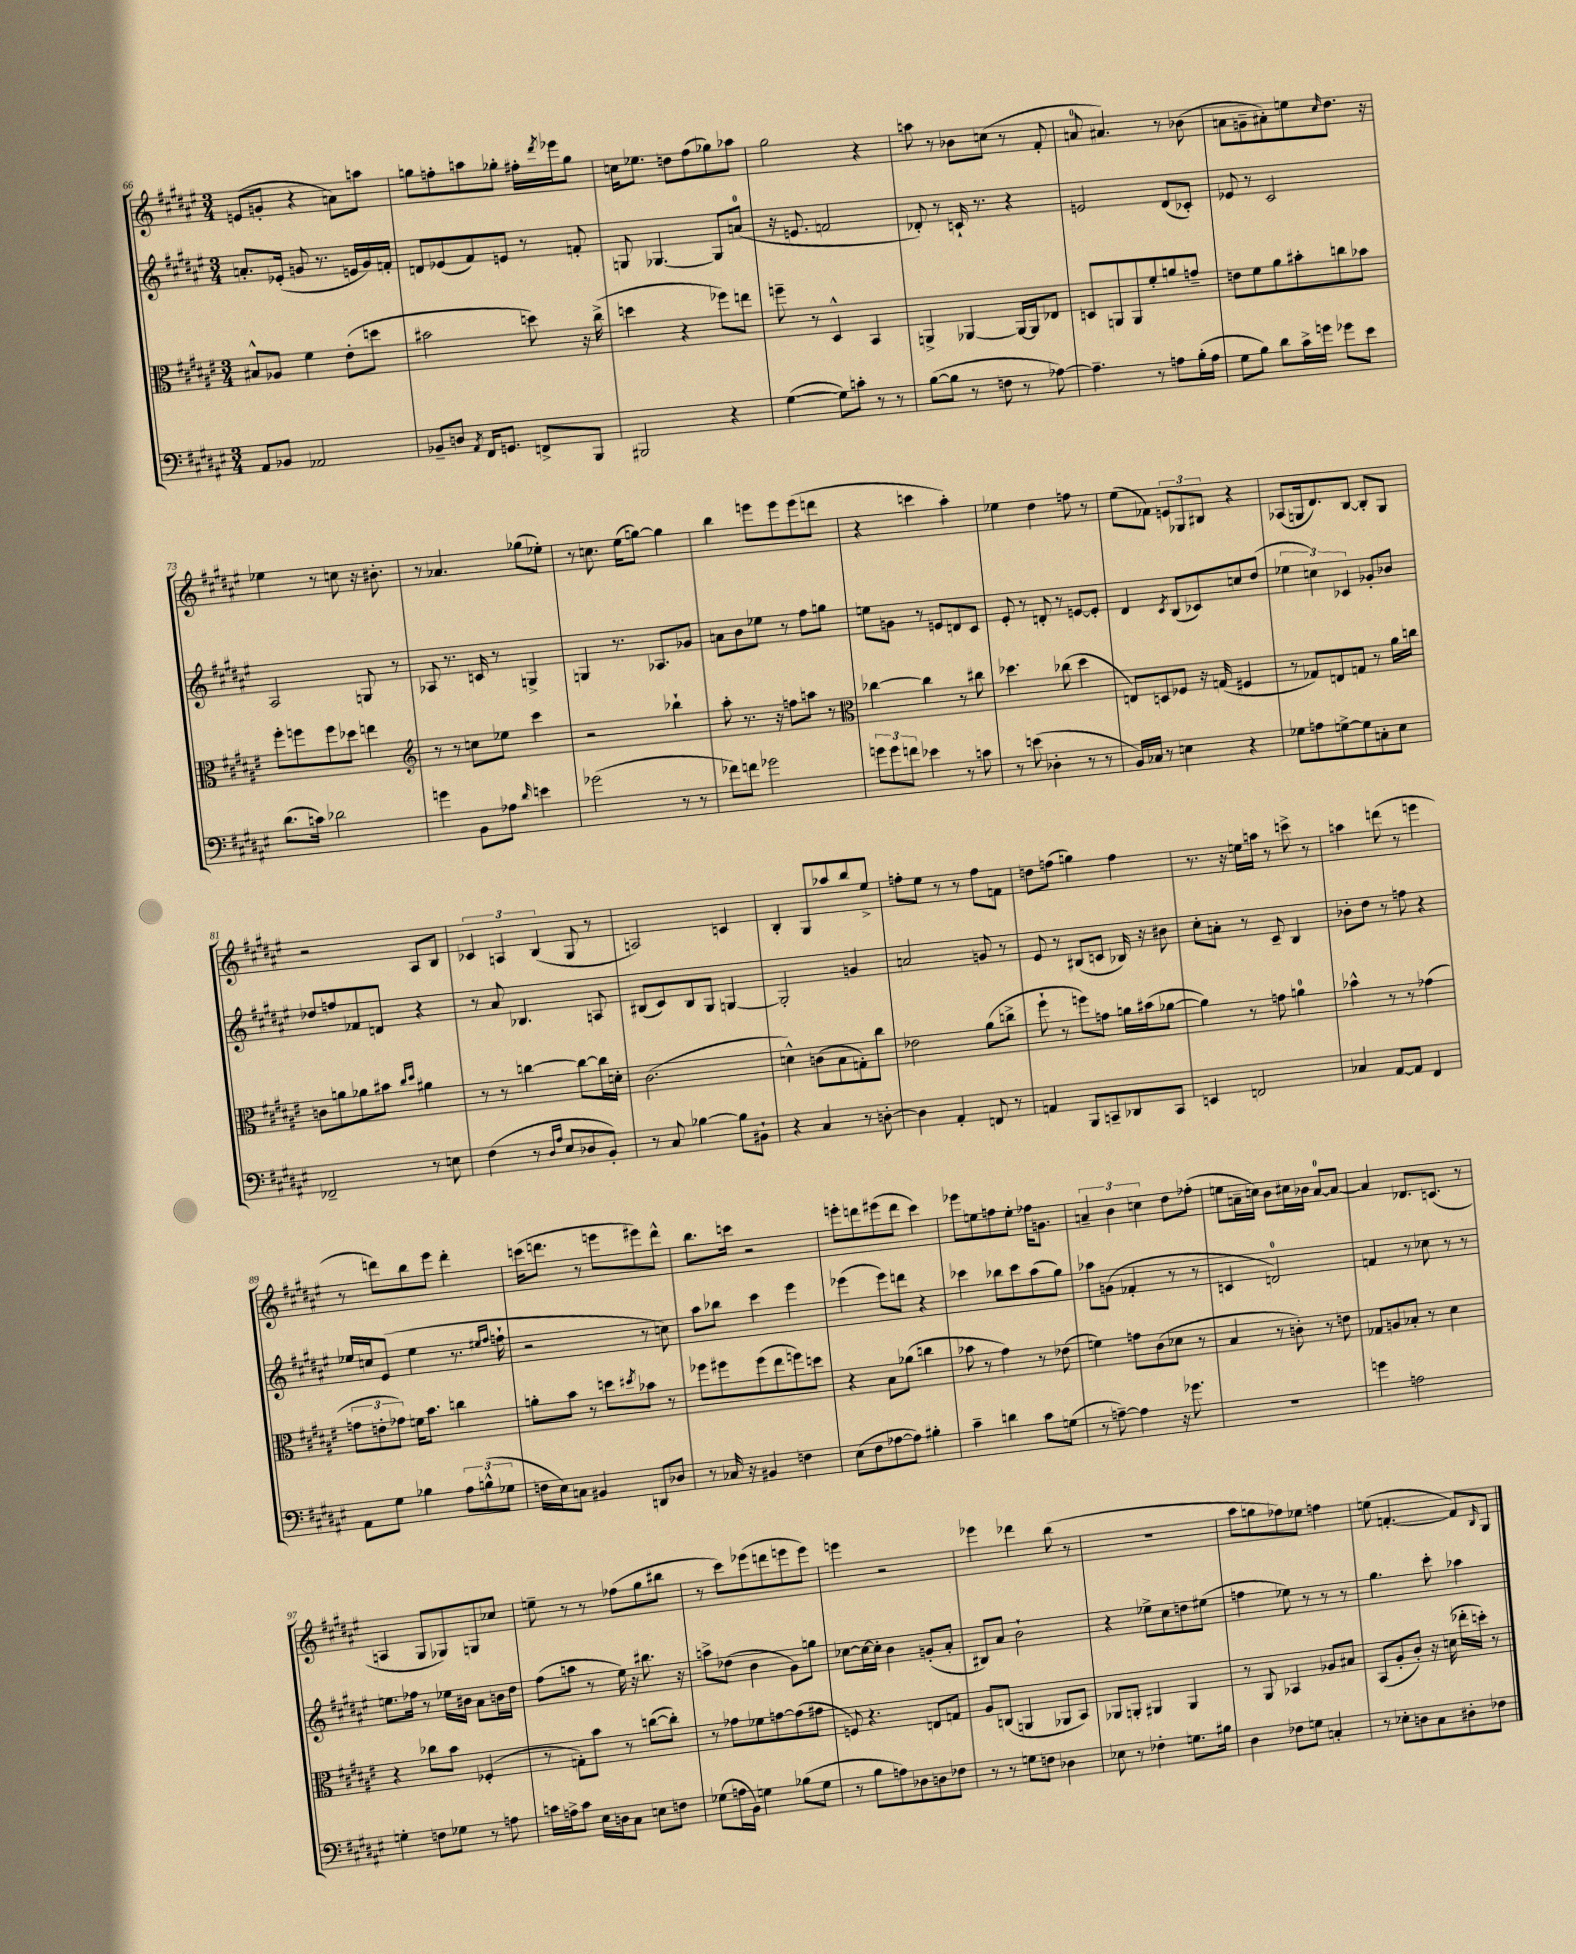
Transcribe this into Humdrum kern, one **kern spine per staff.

**kern	**kern	**kern	**kern
*staff4	*staff3	*staff2	*staff1
*clefF4	*clefC3	*clefG2	*clefG2
*k[f#c#g#d#a#e#]	*k[f#c#g#d#a#e#]	*k[f#c#g#d#a#e#]	*k[f#c#g#d#a#e#]
*M3/4	*M3/4	*M3/4	*M3/4
8AA#	8B#^^	8.a'	(8e
8BB-	8A-	.	8g'
.	.	(16e-'	.
2AA-	4f#	8g	4r
.	.	8.r	.
.	(8e#'	.	8a)
.	.	16e	.
.	8dd	16g)	8aa
.	.	16f'	.
=	=	=	=
8BB-~	2b#	8d	8gg
8D	.	(8e-	8ff'
8qAA#	.	.	.
16FF#	.	8f#)	8aa
8.GG	.	.	.
.	.	8e	8gg-'
8FF^	8dd)	8r	16ff#'
.	.	.	8qddd#
.	.	.	16eee-
8BBB	16r	8f'	8gg-
.	(16cc#^	.	.
=	=	=	=
2BBB#	4dd	8G	16cc
.	.	.	8.ee-
.	.	[4.G-	.
.	4r	.	8dd
.	.	.	(8ff#
4r	8ff-)	8G-]	8gg-)
.	8ee	(8a	8aa-
=	=	=	=
([4G#	8ff~	16r	2gg#
.	.	8.e	.
.	8r	.	.
8G#])	4D#^^	2f	.
8c'	.	.	.
8r	4BB	.	4r
8r	.	.	.
=	=	=	=
([8B	4AA^	8d-')	8aa
8B]	.	8r	8r
8r	[4AA-	16c`	8b-
.	.	8.r	.
8F	.	.	(8cc
8r	16AA-_	4r	8r
.	16AA-]	.	.
[8A-)	8E-	.	8f#'
=	=	=	=
4.A-~]	8D	2e	8a
.	8AA	.	4.a#)
.	8AA	.	.
8r	8f#'	.	.
8A	8a	(8d#	8r
(16B'	8g~	8c-')	(8b-
16A	.	.	.
=	=	=	=
8G#	8e	8e-	8a
8B)	8f#	8r	8g~
8d#	8a#	2c#	8a#')
16c#^	8b#'	.	8ee
16g	.	.	.
.	.	.	16qqcc#
8g-	8cc	.	8.dd#
8e#	8b-	.	.
.	.	.	16r
=	=	=	=
(8.d#	8ff#'	2A#	4ee-
.	8ff	.	.
16c)	.	.	.
2d-	8ff	.	8r
.	8dd-	.	8cc
.	4ee	8G	16r
.	.	.	8.b#'
.	.	8r	.
=	=	=	=
*	*clefG2	*	*
4g	8r	8A-	8r
.	8r	8.r	4.a-
8BB	8cc	.	.
.	.	16c	.
8A-	8ee-	8r	.
16qqd#	.	.	.
4e	4ccc#	4G^	(8gg-
.	.	.	8ee-')
=	=	=	=
(2g-	2r	4G	8r
.	.	.	8.cc
.	.	8.r	.
.	.	.	(16ee#
.	.	.	[8gg)
.	.	8.A-	.
8r	4bb-`	.	4gg]
8r	.	8g-	.
=	=	=	=
8f-)	8aa#'	8a	4bb
8f	8.r	8b	.
2g-	.	8ee-	8eee
.	16r	.	.
.	8ff	8r	8eee
.	8aa	8ff#	(8eee
.	8r	8gg	8ddd
=	=	=	=
*	*clefC3	*	*
12g	[4cc-	8ee	4r
12g	.	.	.
.	.	8g	.
12f	.	.	.
4e-	4cc-]	8r	4ccc
.	.	8e	.
8r	8r	8d	4aa#')
8c	8cc#	8c#	.
=	=	=	=
8r	4.dd-	8e#'	4ee-
(8e	.	8r	.
4D-'	.	8d'	4dd#
.	(8cc-	8r	.
8r	4dd-	[8e	8ff
8r	.	8e']	8r
=	=	=	=
16BB)	8E)	4d#	(8ee#
16C-	.	.	.
8r	8D	.	8f-)
.	.	8qc#	.
4E	8F-	(8B	12e
.	.	.	12G-
.	16r	8c-)	.
.	.	.	12B#
.	(16G	.	.
4r	4F#	8cc	4r
.	.	(8dd#	.
=	=	=	=
8G-	8r	6ee-	(8A-
8A	8G-)	.	16G
.	.	6cc)	.
.	.	.	8.d#)
[8G^	8E	.	.
.	.	6c-	.
8G]	8G	.	[8B
8C'	8r	8g-'	8B']
8E#	16a#	8b-	8G
.	16cc	.	.
=	=	=	=
2FF-~	8c	8dd-	2r
.	8a	8ff	.
.	8a-	8f-	.
.	8b#	8d	.
.	16qqcc#	.	.
.	16qqdd#	.	.
8r	4a#	4r	8A#
8E	.	.	8B
=	=	=	=
(4F#	8r	8r	6c-
.	8r	8a#	.
.	.	.	6A
8r	[4cc	4.B-	.
.	.	.	(6B
16qqD#	.	.	.
16qqA#	.	.	.
8E#	.	.	.
8D-	8cc_	.	8G#
8BB')	16cc]	8A	8r
.	16d'	.	.
=	=	=	=
8r	(2.c#	(8B#	2A)
8C#	.	8c#)	.
[4B-	.	8B#	.
.	.	8G#	.
8B-]	.	[4G	4c
8BB#`	.	.	.
=	=	=	=
4r	4d^^)	2G']	4B'
4C#	(8c	.	8G#
.	8B	.	8aa-
8r	8G')	4g	8bb
[8D'	8cc#	.	8ee#^
=	=	=	=
4D]	2e-	2a	8ff'
.	.	.	8ee#
4AA#'	.	.	8r
.	.	.	8r
8FF	(8a#	8g	8ff
8r	8cc^	8r	8f
=	=	=	=
4AA	8ff#`	8e#	8dd
.	8r	8r	(8ff
8BBB	8ff)	(8B#	4gg)
8CC~	8g	8c	.
8DD-	16a	16B-)	4ff
.	(16b#	16r	.
8CC	[8a-	8b#	.
=	=	=	=
4EE	4a-])	8cc#'	8.r
.	.	8a'	.
.	.	.	16r
2FF	8r	8r	16ee
.	.	.	16aa
.	8g	8c#~	8r
.	4a	4B	8ccc^
.	.	.	8r
=	=	=	=
4C-	4b-^^	8b-'	4aa
.	.	8dd#	.
[8AA#	8r	8r	(8ddd
8AA#]	8r	8ff	8r
4FF#	(4g-	4r	4eee
=	=	=	=
8AA#	12g	16ee-	8r
.	.	16cc	.
.	12e'	.	.
8G#	.	(8e#	8ddd)
.	12g-)	.	.
4B-	16f	4ee-	8bb
.	8.b	.	.
.	.	.	8eee#
12A#	4cc	8.r	4ddd'
(12B^^	.	.	.
12G-	.	.	.
.	.	16qqee#	.
.	.	16qqff#	.
.	.	16ff`	.
=	=	=	=
16F	8a'	2r	(16ccc
16E#)	.	.	8.ddd
8C	8b	.	.
4BB#	8r	.	8r
.	8dd	.	8eee
.	8qdd#	.	.
8DD	8b-	8r	8eee#)
8D-	8r	8cc)	8ddd^^
=	=	=	=
8r	8ff-	8aa#	8.bb
16C-	8ff#	8bb-	.
16r	.	.	16ccc
4BB#	(8ff#	4ccc#	2r
.	8ee#	.	.
4F	8ff)	4eee#	.
.	8dd	.	.
=	=	=	=
(8E#	4r	(4eee-	8eee'
8F#	.	.	8ddd
[8A-	8B	8eee-)	(8eee#
8A-])	(8a-	8ddd	8ddd
4B#'	4cc	4r	4ccc#)
=	=	=	=
4c#~	8b-	4ccc-	8eee-
.	8r	.	8ee
4d	4g#)	8bb-	8ff
.	.	8ccc-	8ee'
8c#	8r	(8aa#	16ff-
.	.	.	8.g
(8G	(8e-	8gg#)	.
=	=	=	=
8r	4f)	8aa-	6a~
[8A~)	.	(8g	.
.	.	.	6b
4A]	8g	4f-'	.
.	.	.	6cc
.	(8c#	.	.
16r	8d-	8r	8dd#
8.g-	.	.	.
.	8r	8r	(8ff-'
=	=	=	=
2.r	4B	4c	8ee
.	.	.	16a~
.	.	.	16cc)
.	8r	2d)	8b
.	8c')	.	16cc#
.	.	.	16b-
.	8r	.	[8a
.	8e	.	8a_
=	=	=	=
4g	8G-	4f	4a]
.	8A	.	.
2A	8B-'	8r	8.d-
.	8r	8cc-	.
.	.	.	(8.c
.	4d#	8r	.
.	.	8r	8r
=	=	=	=
4G'	4r	8.ee	4A
.	.	16ff-	.
8F	8cc-	8r	8G#
8G-	8b	16ee-	8G-)
.	.	16b#	.
8r	(4F-'	8a#	8G
8A	.	16b	8cc-
.	.	16dd#	.
=	=	=	=
16c	8r	(8ff#	8ee~
16A^	.	.	.
8c	8G')	8aa	8r
16E#	8b	8r	8r
16D	.	.	.
8C#	8r	16ee#)	(8ff-
.	.	16r	.
8E	([8cc	8.bb#	8gg#
8F	8cc'])	.	8bb#
.	.	16r	.
=	=	=	=
(8G-	8r	8aa^	8r
16A	8g-	(8dd-	8ccc#)
16BB)	.	.	.
4G	8f-	4b	(8eee-
.	[8g	.	8ddd
(8B-	(8g]	8g#)	8eee
8G	8g#	8gg	8eee)
=	=	=	=
8r	8F)	[8cc-	4eee
8B	4.r	16cc-_	.
.	.	16cc-']	.
8A)	.	4b	2r
8D-	.	.	.
8D	8E	(8g'	.
8F-	8G	8a#'	.
=	=	=	=
8r	8A#	8B#)	4eee-
8r	(8C	8a#	.
8G	4AA	2b`	4ddd-
8F	.	.	.
4D-	8AA-	.	(8bb
.	8BB)	.	8r
=	=	=	=
8E-	8AA-	4r	2.r
8r	8AA'	.	.
4F-'	4AA#	8ee-^	.
.	.	8cc#	.
8.G	4AA#	8dd	.
.	.	(8ee#	.
16B#	.	.	.
=	=	=	=
4D#	8r	4ff	8aa#
.	8AA#	.	8gg
8F-	4BB-	8ee-)	8ff-)
8G	.	8r	8ee-
4C'	8A-	8r	4ff
.	8B#	8r	.
=	=	=	=
8r	(8BB	4.gg#	(8ee
8E-'	8A#'	.	[4.f'
8D	8c#')	.	.
8C#	16r	8ccc#'	.
.	(16d	.	.
8D#'	16ee-'	4aa-	8f])
.	16dd')	.	.
.	.	.	16qqB
8F-	8r	.	8G#
==	==	==	==
*-	*-	*-	*-
